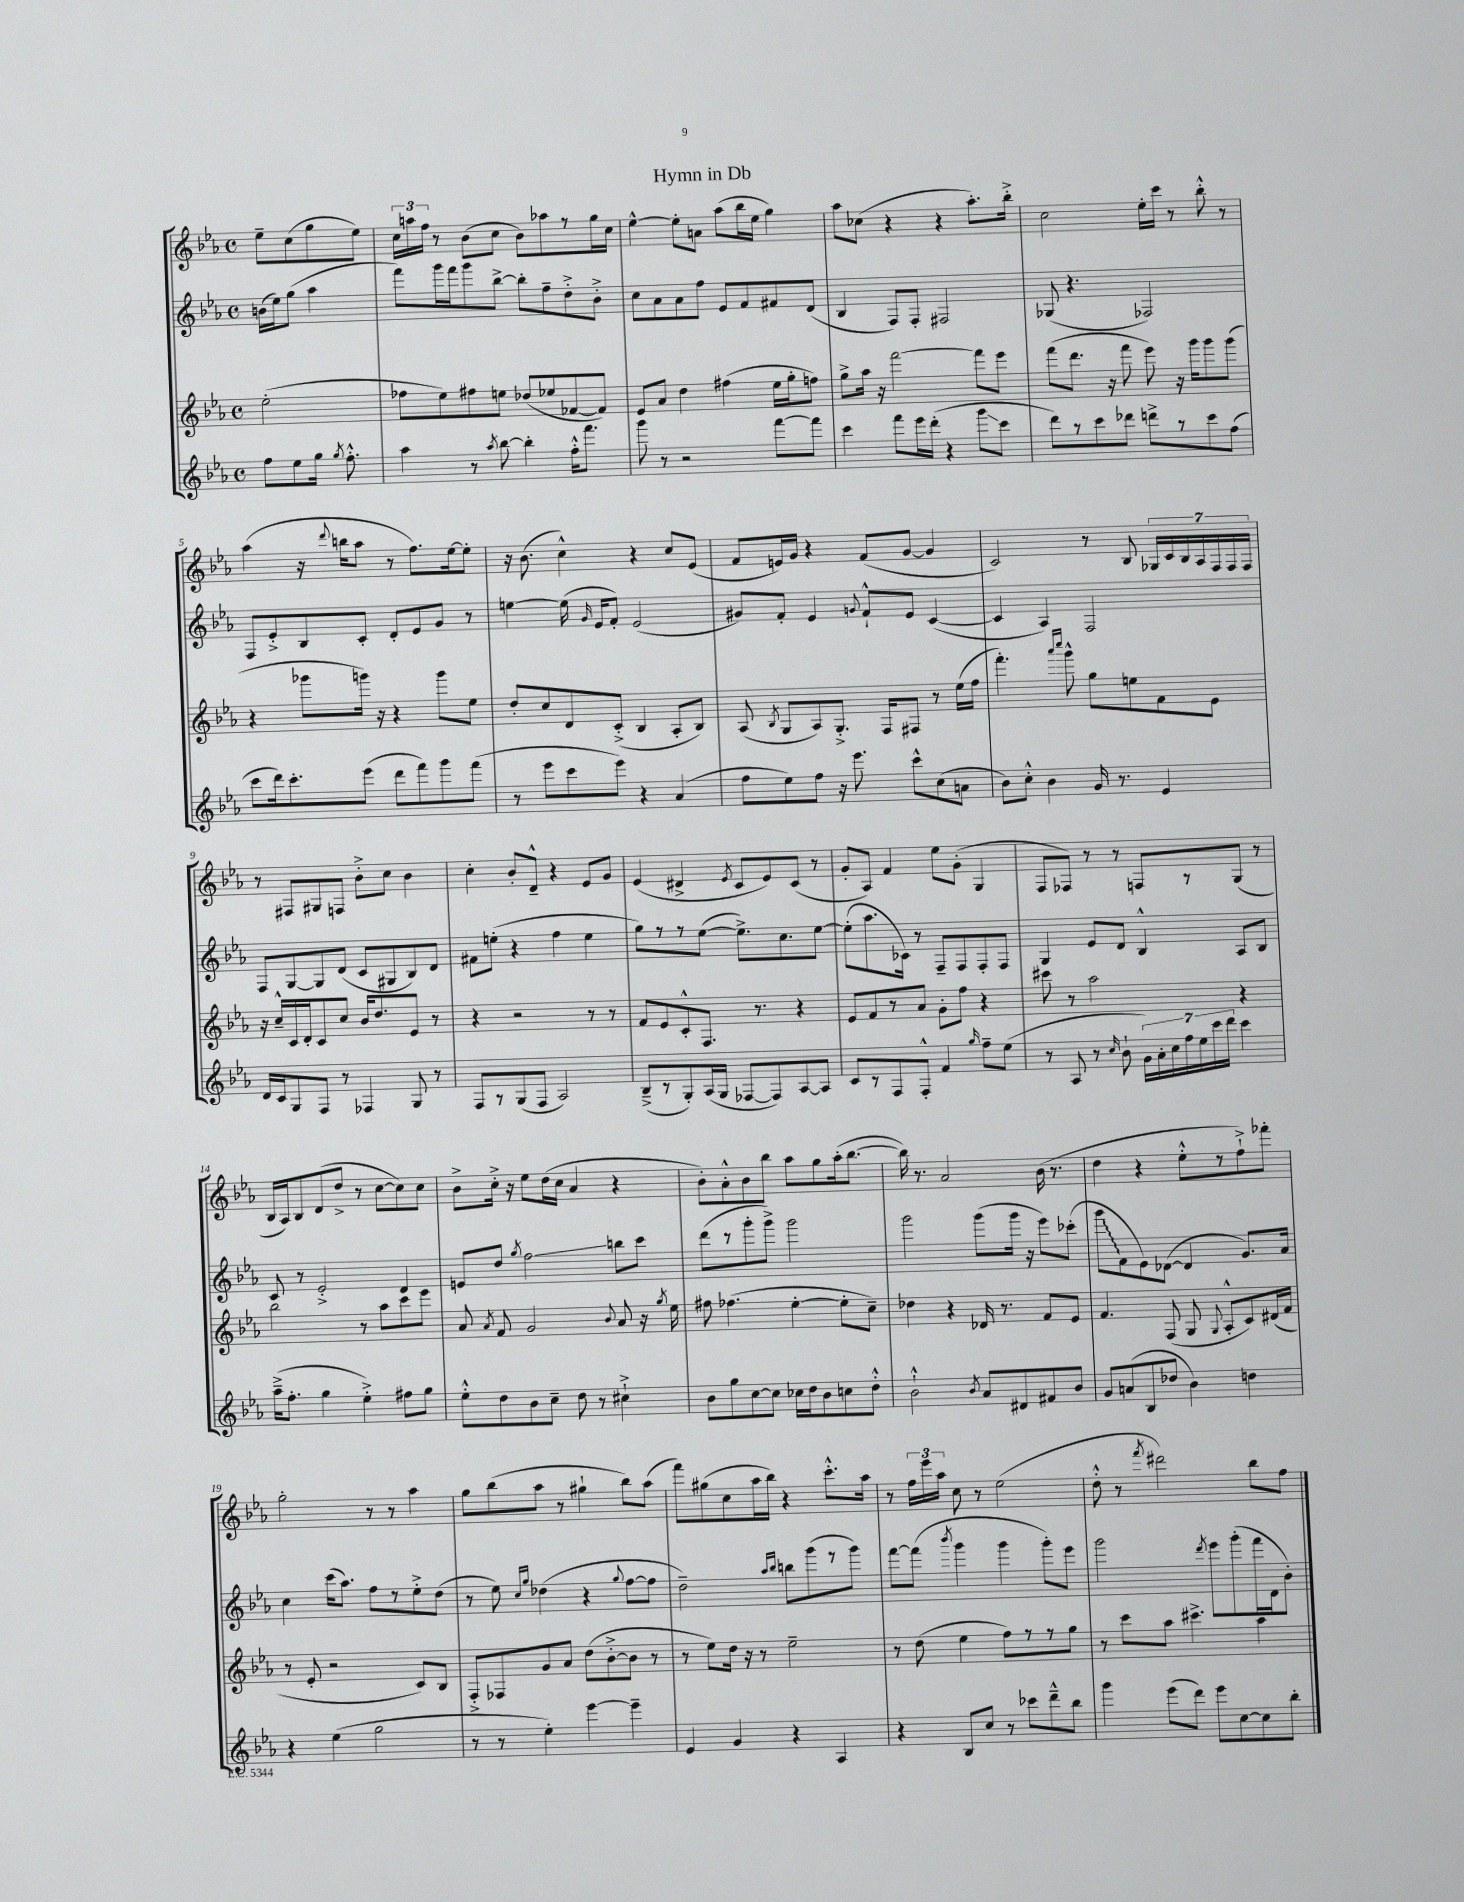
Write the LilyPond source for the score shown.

\header { title = "Hymn in Db" }
<<
\new StaffGroup <<
\new Staff = "s0" {
    \clef treble \key ees \major \defaultTimeSignature \time 4/4 \partial 2
    \autoBeamOff ees''8[-- c''8( g''8 ees''8]) |
    \tuplet 3/2 { c''16[ a''16 f''16] } r8 bes'8[( c''8] bes'8[) aes''8 r8 g''16 c''16] |
    ees''4~-^ ees''8[-. a'8] aes''8[( bes''16 ees''16] g''4) |
    aes''8[ ces''8]( r4 r4 aes''8.[-.) bes''16]-.-> |
    c''2 ees''16[-. c'''16] r8 bes''8-.-^ r8 |
    aes''4( r16 \appoggiatura { d'''8 } b''16[ aes''8] r8 f''8.[) ees''16~ ees''8]-. |
    r16 bes'8.( c''4-^) r4 c''8[ ees'8]( |
    f'8[ e'16) g'16] r4 f'8[( g'8]~ g'4 |
    c'2) r8 bes8 \tuplet 7/4 { ges16[ c'16 bes16 aes16 f16 f16 f16] } |
    r8 fis8[ gis8 f8] bes'8[-.-> c''8] bes'4 |
    c''4-. bes'8[-. d'8]---^ r4 ees'8[ g'8] |
    ees'4( dis'4-> \acciaccatura { ees'8 } c'8[ ees'8) c'8]( r8 |
    g'8[-. aes8]) f'4 ees''8[ g'8]-.( g4 |
    f8[ fes8]) r8 r8 f8[ r8 g8]( r8 |
    bes16[ aes16) bes8 d'8( d''8]-> r8 c''8[~ c''8) c''8] |
    bes'8[-> c''16]-.-> r16 ees''8[ d''16( c''16] aes'4 r4 |
    bes'8[-.) aes'8-.-^ bes'8 bes''8] aes''8[ g''8 aes''16-.( bes''8.]~ |
    bes''16) r8. aes'2 bes'16( r8. |
    d''4 r4 ees''8[-.-^ r8 f''8-!->) fes'''8]-. |
    g''2-. r8 r8 aes''4 |
    g''8[ bes''8( aes''8] r8 gis''4-! bes''8[) aes''8]( |
    f'''8[) gis''8( c''8 aes''16 bes''16]) r4 c'''8.[-.-^ aes''16] |
    r8 \tuplet 3/2 { f''16[ ees'''16 aes''16] } c''8 r8 ees''2( |
    d''8-.-^ r8 \acciaccatura { f'''8 } dis'''2) bes''8[ f''8] \bar "|." |
}
\new Staff = "s1" {
    \clef treble \key ees \major \defaultTimeSignature \time 4/4 \partial 2
    \autoBeamOff b'16[( ees''16) g''8]( aes''4 |
    f'''8[) g'''16 f'''16 g'''8 bes''8]~-> bes''8[-. f''8-- d''8-.-> bes'8]-.-> |
    c''8[ aes'8 aes'8 f''8] ees'8[ f'8 fis'8 d'8]( |
    bes4 f8[) f8]-. fis2 |
    ges8( r4. fes2) |
    f8[ ees'8-.-> bes8 c'8]-. d'8[-. ees'8 g'8] r8 |
    e''4~ e''16( \grace { g'16 } ees'16[ f'8]-.) ees'2( |
    gis'8[) f'8]-. ees'4 \appoggiatura { g'8 } f'8[-!-^ ees'8] c'4~( |
    c'4 aes4) f2 |
    f8[ g8~ g8 d'8]( c'8[ gis8 bes8) d'8] |
    fis'8[ e''8]-.( r4 f''4 e''4 |
    g''8[) r8 r8 ees''8]~( ees''8.[->) c''8. ees''8]~ |
    ees''8[-.( aes''8. ces'16]) r8 f8[-- f8 f8-. f8] |
    g4 ees'8[ d'8] bes4-^ aes8[ bes8] |
    c'8 r8 ees'2-.-> d'4 |
    e'8[ d''8] \acciaccatura { g''8 } f''2\glissando b''8[ c'''8] |
    d'''8[( r8 g'''8-. g'''8]->) g'''2 |
    g'''2 g'''8[( g'''16] r16 ees'''8[) ces'''8]-.( |
    \once \override Glissando.style = #'zigzag g'''8[\glissando f'8 ees'8) des'8]~( des'4 g'8.[) aes'16] |
    c''4 c'''16[( aes''8.]) f''8[ r8 ees''8-.-> d''8]( |
    r8 ees''8) \grace { c''16[ g''16] } des''4( r4 \appoggiatura { g''8 } f''8[~ f''8] |
    d''2--) \grace { aes''16[ bes''16] } b''8[ g'''8( r8 g'''8]) |
    f'''8[~ f'''8]( \acciaccatura { bes'''8 } g'''4 g'''4 g'''8[-.) ees'''8] |
    g'''2 \acciaccatura { d'''8 } ees'''8[ g'''8-.( f'''16 d'16 bes'8]-.) \bar "|." |
}
\new Staff = "s2" {
    \clef treble \key ees \major \defaultTimeSignature \time 4/4 \partial 2
    \autoBeamOff ees''2-.( |
    fes''8[ ees''8) fis''8 e''8] des''8[( ees''8 fes'8~ fes'8]) |
    ees'8[ aes'8] d''4 fis''4( ees''16[ g''16-. f''8]) |
    g''8[-> aes''16] r16 f'''2~ f'''8[ ees'''8] |
    f'''8[( d'''8.] r16 f'''8 ees'''8) r16 g'''16[ g'''8 g'''8]( |
    r4 ges'''8[ g'''16]) r16 r4 g'''8[ ees''8] |
    d''8[-. c''8 d'8 c'8]-.->( bes4 aes8[-. bes8]) |
    aes8( \acciaccatura { bes8 } g8[ aes8) g8.]-.-> f16[ fis8] r8 ees''16[( f''16] |
    f'''4.-.) \grace { aes'''16[ c''''16] } g'''8-^ g''8[ e''8 f'8 ees'8] |
    r16 c''16[---^ c'16 d'16-. c'8 c''8] bes'16[ d''8. ees'8] r8 |
    r4 r2 r8 r8 |
    f'8[ ees'8 c'8-.-^ f8.] r8. r4 |
    ees'8[ f'8 r8 aes'8] g'8[-. f''8] r4 |
    cis'''8 r8 aes''2 r4 |
    bes''2 r8 aes''8[ c'''8 ees'''8] |
    aes'8 \acciaccatura { aes'8 } f'8 g'2 \appoggiatura { bes'8 } aes'8 r16 \acciaccatura { g''8 } ees''16 |
    fis''8 fes''4.( ees''4~-. ees''8[-. c''8]--) |
    des''4 r4 des'16 r8. f'8[ ees'8] |
    f'4. f8( g8 \appoggiatura { g8 } aes8[-.-^ c'8) dis'16( f'16] |
    r8 ees'8-. r2 c'8[) bes8] |
    f8[-.-> fes8 g'8 aes'8] d''8[( bes'8~-.-> bes'8] r8 |
    r8 ees''8[) d''16] r16 r8 ees''2-- |
    r8 d''8( ees''4 f''8[) r8 r8 g''8] |
    r8 c'''8[ aes''8] cis'''4.-> aes''4 \bar "|." |
}
\new Staff = "s3" {
    \clef treble \key ees \major \defaultTimeSignature \time 4/4 \partial 2
    \autoBeamOff f''8[ ees''8 g''16] \acciaccatura { g''8 } f''8.-.-^ |
    aes''4 r8 \acciaccatura { aes''8 } bes''8~ bes''4-. f''16[-.-^ f'''8.] |
    g'''8 r8 r2 f'''8[~ f'''8] |
    c'''4 f'''8[ ees'''16 d'''16]-.( r4 g'''8[\glissando c'''8] |
    d'''8[) r8 c'''8 des'''8] d'''8[-> r8 c'''8 f''8]( |
    c'''8[ d'''16) c'''8.-. ees'''8]( d'''8[ f'''8) g'''8 f'''8]( |
    r8 ees'''8[ c'''8 ees'''8]) r4 aes'4( |
    f''8[ ees''8) f''8] r16 ees'''8. c'''8[-^ c''8( a'8] |
    bes'8[) c''8]-.-^ bes'4 g'16 r8. ees'4 |
    d'16[ c'16 g8 f8] r8 fes4 g8 r8 |
    f8[ r8 g8( f8] aes2) |
    bes8[--->( r8 g8-.) aes16( g16] fes8[~ fes8) aes8~ aes8] |
    c'8[ r8 f8 f8]-.-^ f'4 \grace { g''16 } f''8[-- ees''8]( |
    r8 aes8 r8 \grace { c''16 } bes'8-! \tuplet 7/4 { g'16[) aes'16-. c''16 f''16 ees''16 c'''16 d'''16] } c'''4 |
    aes''16[--->( f''8.]-. g''4 ees''4-.->) fis''8[ g''8] |
    ees''8[-.-^ d''8 bes'8 c''8]-- d''8 r8 cis''4-!-> |
    bes'8[ g''8 c''8~ c''8] ces''16[ d''16 bes'8 c''8 d''8]-.-^ |
    bes'2-!-^ \acciaccatura { bes'8 } aes'8[ dis'8 fis'8 bes'8] |
    g'8[ a'8( bes8 des''8] bes'4) d''4 |
    r4 ees''4( g''2 |
    r8 r8 ees''4-.) ees'''4~ ees'''4-- |
    ees'4 g'4 r4 aes4 |
    r4 bes8[ c''8] r8 ces'''8[ d'''8---^ bes''8] |
    g'''4 ees'''8[( d'''8]) ees'''8[ c''8~ c''8 bes''8]-. \bar "|." |
}
>>
>>
